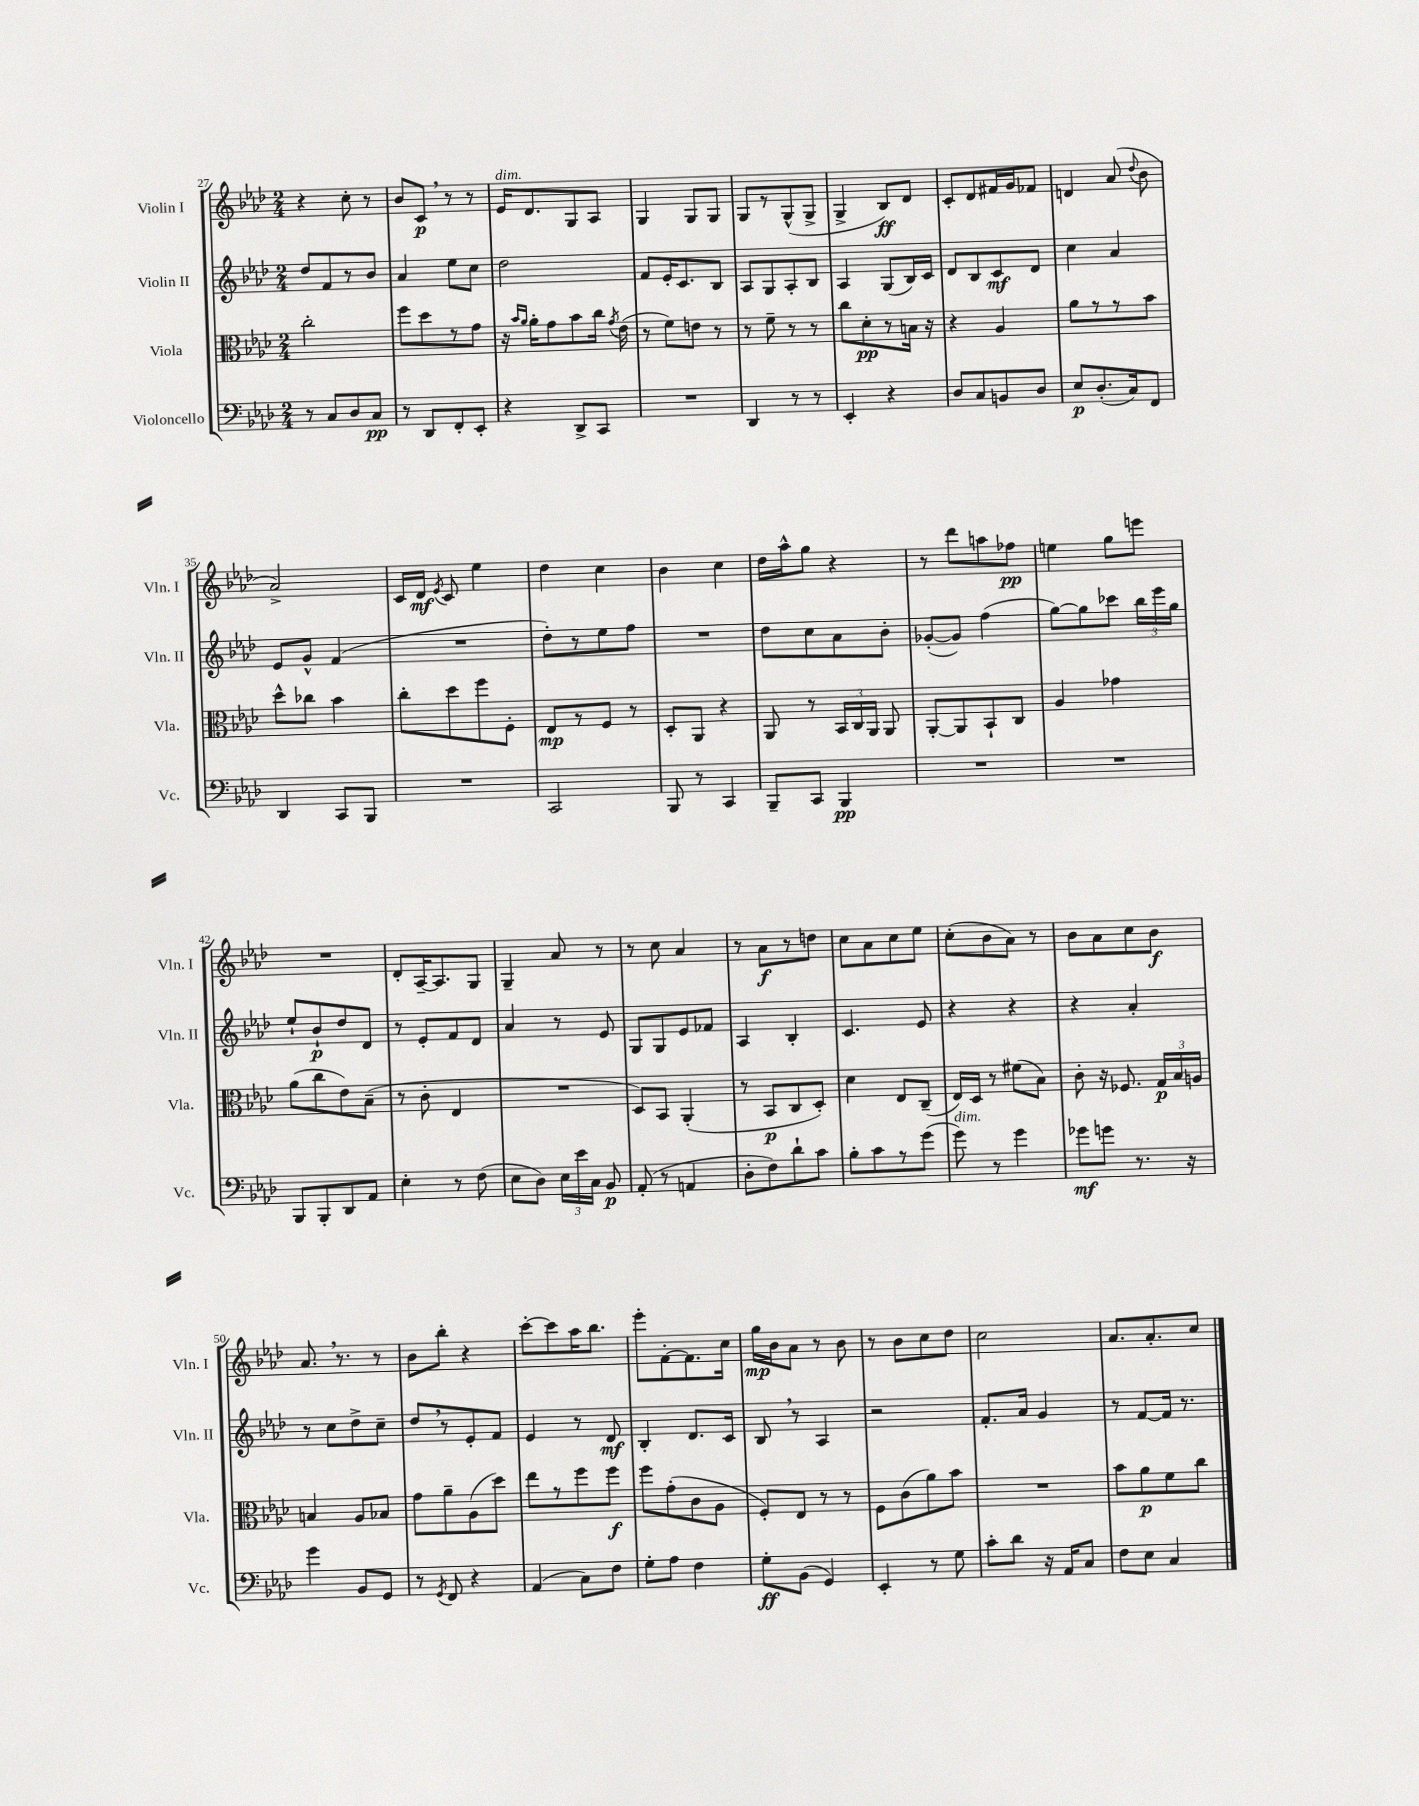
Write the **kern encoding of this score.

**kern	**kern	**kern	**kern
*staff4	*staff3	*staff2	*staff1
*clefF4	*clefC3	*clefG2	*clefG2
*k[b-e-a-d-]	*k[b-e-a-d-]	*k[b-e-a-d-]	*k[b-e-a-d-]
*M2/4	*M2/4	*M2/4	*M2/4
8r	2cc'	8dd-	4r
8C	.	8f	.
8D-	.	8r	8cc'
8C	.	8b-	8r
=	=	=	=
8r	8ff	4a-	8b-
8DD-	8dd-	.	8c
8FF'	8r	8ee-	8r
8EE-'	8g	8cc	8r
=	=	=	=
4r	16r	2dd-	16e-
.	16qqb-	.	.
.	16qqa-	.	.
.	16a-'	.	8.d-
.	8g	.	.
8DD-^	8b-	.	8G
8CC	16cc	.	8A-
.	8qg	.	.
.	(16e-	.	.
=	=	=	=
2r	8r	8f	4G
.	8f)	16e-'	.
.	.	8.c	.
.	8e	.	8G
.	8r	8B-	8G
=	=	=	=
4DD-	8r	8A-	8G
.	8f~	8G	8r
8r	8r	8A-'	(8G^^
8r	8r	8B-	8G^
=	=	=	=
4EE-'	8cc	4A-	4G^
.	8d-'	.	.
4r	8r	(8G	8B-)
.	16B	16B-)	8d-
.	16r	16c	.
=	=	=	=
8D-	4r	8d-	8c'
8C	.	8B-	8d-
8BB	4A-	8c	16f#
.	.	.	16g
8D-	.	8d-	8f-
=	=	=	=
8E-	8a-	4cc	4d
(8.D-'	8r	.	.
.	8r	4a-	(8a-
16C)	.	.	.
.	.	.	8qqdd-
8FF	8b-	.	8b-
=	=	=	=
4DD-	8dd-^^	8e-	2a-^)
.	8cc-	8g^^	.
8CC	4b-	(4f	.
8BBB-	.	.	.
=	=	=	=
2r	8cc'	2r	16c
.	.	.	16d-
.	.	.	8qe-
.	8dd-	.	8c
.	8ff	.	4ee-
.	8F'	.	.
=	=	=	=
2CC	8E-	8dd-')	4dd-
.	8r	8r	.
.	8F	8ee-	4cc
.	8r	8ff	.
=	=	=	=
8BBB-	8D-'	2r	4b-
8r	8AA-	.	.
4CC	4r	.	4cc
=	=	=	=
8BBB-~	8AA-	8dd-	16dd-
.	.	.	16aa-^^
8CC	8r	8cc	8gg
4BBB-	24BB-	8a-	4r
.	24C	.	.
.	24AA-	.	.
.	8AA-	8b-'	.
=	=	=	=
2r	[8AA-'	([8g-'	8r
.	8AA-]	8g-])	8ddd-
.	8BB-`	(4ff	8aa
.	8C	.	8ff-
=	=	=	=
2r	4A-	[8gg)	4ee
.	.	8gg]	.
.	4g-	8ccc-	8gg
.	.	24bb-	8eee
.	.	24eee-	.
.	.	24gg	.
=	=	=	=
8BBB-	(8a-	8ee-`	2r
8BBB-'	8cc	8b-`	.
8DD-	8e-)	8dd-	.
8AA-	(8B-~	8d-	.
=	=	=	=
4E-'	8r	8r	8d-'
.	8c'	8e-'	[16A-~
.	.	.	8.A-]
8r	4E-	8f	.
(8F	.	8d-	8G
=	=	=	=
8E-	2r	4a-	4G~
8D-)	.	.	.
24E-	.	8r	8a-
24e-	.	.	.
24C	.	.	.
8BB-	.	8e-	8r
=	=	=	=
(8AA-'	8D-)	8G	8r
8r	8BB-	8G	8cc
4AA	(4AA-'	8e-	4a-
.	.	8f-	.
=	=	=	=
8D-'	8r	4A-	8r
8F)	8BB-	.	8a-
8d-`	8C	4B-'	8r
8c	8D-')	.	8dd
=	=	=	=
8B-'	4d-	4.c	8cc
8c	.	.	8a-
8r	8E-	.	8cc
(8g	(8C~	8e-	8ee-
=	=	=	=
8g)	16E-)	4r	(8cc'
.	16D-	.	.
8r	8r	.	8b-
4g	(8f#	4r	8a-)
.	8B-)	.	8r
=	=	=	=
8g-	8c'	4r	8b-
8g	16r	.	8a-
.	8.F-	.	.
8.r	.	4a-'	8cc
.	24G	.	8b-
.	24B-	.	.
16r	.	.	.
.	24A	.	.
=	=	=	=
4g	4B	8r	8.a-
.	.	8cc	.
.	.	.	8.r
8BB-	8A-	8dd-^	.
8GG	8B-	8cc~	8r
=	=	=	=
8r	8g	8dd-	8b-
8qGG	.	.	.
8FF	8a-~	8r	8bb-'
4r	(8A-	8e-'	4r
.	8dd-)	8f	.
=	=	=	=
(4AA-	8ee-	4e-	[8ccc'
.	8r	.	8ccc]
8C)	8ff	8r	16aa-
.	.	.	8.bb-
8F	8ff	8d-	.
=	=	=	=
8G'	8ff	4B-'	8eee-'
8A-	(8g'	.	[8f'
4F	8c	8.d-	8.f]
.	8A-	.	.
.	.	16c	16cc
=	=	=	=
8G'	8F')	8B-	16gg
.	.	.	16b-
(8BB-	8E-	8r	8a-
4GG)	8r	4A-	8r
.	8r	.	8b-
=	=	=	=
4EE-'	8F	2r	8r
.	(8c	.	8b-
8r	8a-)	.	8cc
8G	8b-	.	8dd-
=	=	=	=
8c'	2r	8.f'	2cc
8d-	.	.	.
.	.	16a-	.
16r	.	4g	.
16AA-	.	.	.
8C	.	.	.
=	=	=	=
8F	8b-	8r	8.a-
8E-	8a-	[8f	.
.	.	.	8.a-'
4C	8f	16f]	.
.	.	8.r	.
.	8cc	.	8cc
==	==	==	==
*-	*-	*-	*-
